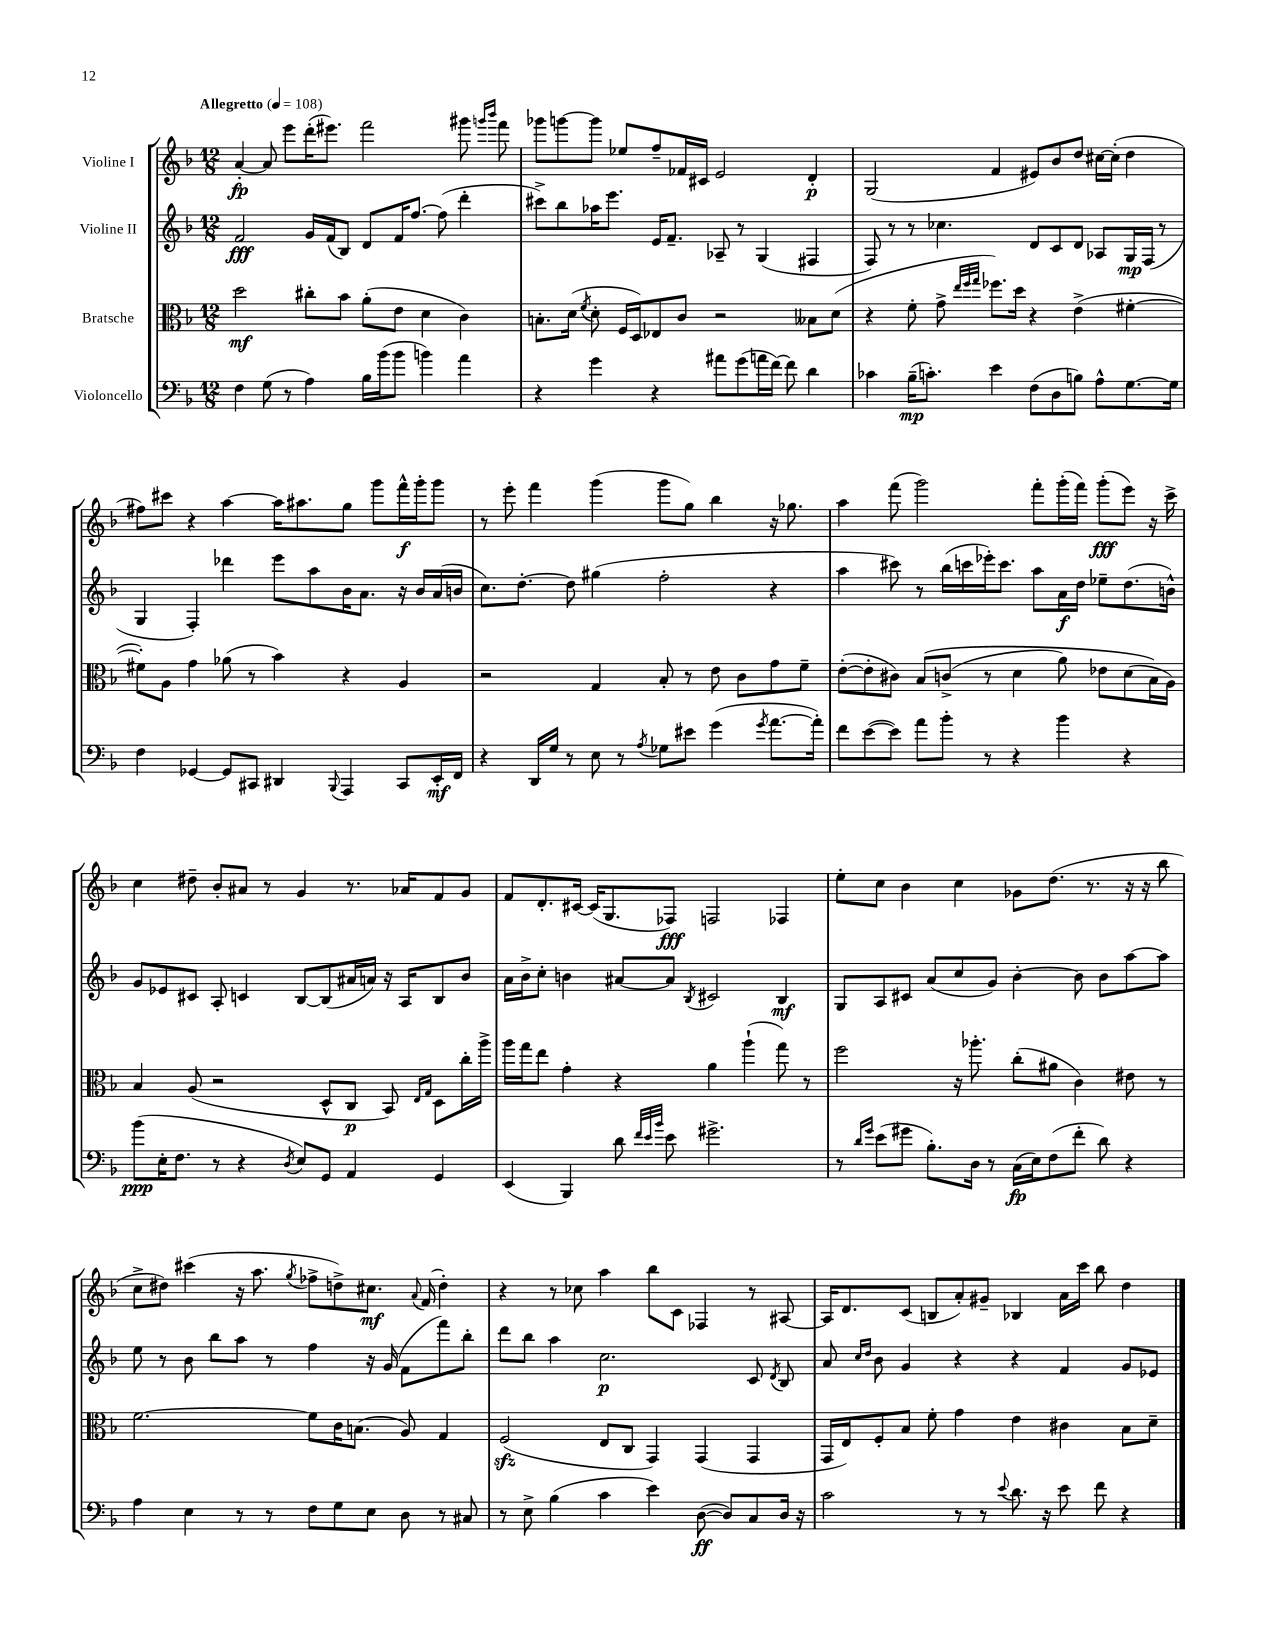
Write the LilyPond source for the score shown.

<<
\new StaffGroup <<
\new Staff = "s0" \with { instrumentName = "Violine I" } {
    \clef treble \key f \major \numericTimeSignature \time 12/8 \tempo "Allegretto" 4 = 108
    \autoBeamOff a'4~-.\fp a'8 e'''8[ d'''16-.( eis'''8.]) f'''2 gis'''8 \grace { g'''16[ bes'''16] } f'''8 |
    ges'''8[ g'''8~ g'''8] ees''8[ f''8-- fes'16 cis'16] e'2 d'4-.\p |
    g2( f'4 eis'8[) bes'8 d''8] cis''16[~ cis''16]-.( d''4 |
    fis''8[) cis'''8] r4 a''4~ a''16[ ais''8. g''8] g'''8[ f'''16-^\f g'''16-. g'''8] |
    r8 e'''8-. f'''4 g'''4( g'''8[ g''8]) bes''4 r16 ges''8. |
    a''4 f'''8( g'''2) f'''8[-. g'''16-.( f'''16]) g'''8[-.\fff( e'''8]) r16 c'''16-> |
    c''4 dis''8-- bes'8[-. ais'8] r8 g'4 r8. aes'16[ f'8 g'8] |
    f'8[ d'8.-. cis'16]~ cis'16[( g8. fes8]\fff) f2 fes4 |
    e''8[-. c''8] bes'4 c''4 ges'8[ d''8.]( r8. r16 r16 bes''8 |
    c''8[-> dis''8]) cis'''4( r16 a''8. \acciaccatura { g''8 } fes''8[-> d''8->) cis''8.]\mf \appoggiatura { a'8 } f'16( d''4-.) |
    r4 r8 ces''8 a''4 bes''8[ c'8] fes4 r8 ais8~ |
    ais16[ d'8. c'8]( b8[ a'8-.) gis'8]-- bes4 a'16[ c'''16] bes''8 d''4 \bar "|." |
}
\new Staff = "s1" \with { instrumentName = "Violine II" } {
    \clef treble \key f \major \numericTimeSignature \time 12/8
    \autoBeamOff f'2\fff g'16[ f'16( bes8]) d'8[ f'16 f''8.]~ f''8( d'''4-. |
    cis'''8[->) bes''8 aes''16 e'''8.] e'16[ f'8.]-- aes8-- r8 g4( fis4 |
    f8) r8 r8 ces''4. d'8[ c'8 d'8] aes8[ g16\mp f16]( r8 |
    g4 f4-.) des'''4 e'''8[ a''8 bes'16 a'8.] r16 bes'16[ a'16( b'16] |
    c''8.[) d''8.]~-. d''8 gis''4( f''2-. r4 |
    a''4 cis'''8) r8 bes''16[( c'''16 ees'''16-.) c'''8.] a''8[ a'16\f d''16] ees''8[-- d''8.( b'16]-^) |
    g'8[ ees'8 cis'8] a8-. c'4 bes8[~ bes8( ais'16 a'16]) r16 a16[ bes8 bes'8] |
    a'16[ bes'16-> c''8]-. b'4 ais'8[~ ais'8] \acciaccatura { bes8 } cis'2 bes4\mf |
    g8[ a8 cis'8] a'8[( c''8 g'8]) bes'4~-. bes'8 bes'8[ a''8~ a''8] |
    e''8 r8 bes'8 bes''8[ a''8] r8 f''4 r16 g'16( f'8[ f'''8) bes''8]-. |
    d'''8[ bes''8] a''4 c''2.\p c'8 \acciaccatura { d'8 } bes8 |
    a'8 \grace { c''16[ d''16] } bes'8 g'4 r4 r4 f'4 g'8[ ees'8] \bar "|." |
}
\new Staff = "s2" \with { instrumentName = "Bratsche" } {
    \clef alto \key f \major \numericTimeSignature \time 12/8
    \autoBeamOff d''2\mf cis''8[-. bes'8] a'8[-.( e'8] d'4 c'4) |
    b8.[-. d'16]( \acciaccatura { f'8 } d'8-. f16[ d16) ees8 c'8] r2 beses8[ d'8]( |
    r4 f'8-. g'8-> \grace { e''32[ f''32 g''32] } fes''8.[) d''16] r4 e'4->( fis'4~-. |
    fis'8[-.) a8] g'4 aes'8( r8 bes'4) r4 a4 |
    r2 g4 bes8-. r8 e'8 c'8[ g'8 f'8]-- |
    e'8[~-.( e'8-. cis'8]) bes8[\( c'8]->( r8 d'4 a'8) ees'8[ d'8( bes16\) a16]) |
    bes4 a8( r2 d8[-^ c8]\p bes,8) \grace { e16[ g16] } d8[ c''16-. a''16]-> |
    a''16[ g''16 e''8] g'4-. r4 a'4 a''4-!( g''8) r8 |
    f''2 r16 aes''8.-. c''8[-.( ais'8] c'4) eis'8 r8 |
    f'2.~ f'8[ c'16 b8.]( a8) g4 |
    f2\sfz( e8[ c8] g,4) g,4( g,4 |
    g,16[ e16) f8-. bes8] f'8-. g'4 e'4 cis'4 bes8[ d'8]-- \bar "|." |
}
\new Staff = "s3" \with { instrumentName = "Violoncello" } {
    \clef bass \key f \major \numericTimeSignature \time 12/8
    \autoBeamOff f4 g8( r8 a4) bes16[ bes'16( bes'8] b'4) a'4 |
    r4 g'4 r4 ais'8[ g'8( a'16 f'16]~) f'8 d'4 |
    ces'4 bes16[--\mp( c'8.]-.) e'4 f8[( d8 b8]) a8[-^ g8.~ g16] |
    f4 ges,4~ ges,8[ cis,8] dis,4 \appoggiatura { bes,,8 } a,,4 cis,8[ e,16-.\mf f,16] |
    r4 d,16[ g16] r8 e8 r8 \acciaccatura { a8 } ges8[ eis'8] g'4( \acciaccatura { g'8 } a'8.[~ a'16]-.) |
    f'8[ e'8~( e'8]) a'8[ bes'8]-. r8 r4 bes'4 r4 |
    bes'8[\ppp( e16-. f8.] r8 r4 \acciaccatura { d8 } e8[) g,8] a,4 g,4 |
    e,4( bes,,4) d'8 \grace { f'32[ e'32 bes'32] } e'8 gis'2.-> |
    r8 \grace { d'16[ g'16] } e'8[( gis'8] bes8.[-.) d16] r8 c16[\fp( e16) f8( f'8]-. d'8) r4 |
    a4 e4 r8 r8 f8[ g8 e8] d8 r8 cis8 |
    r8 e8-> bes4( c'4 e'4) d8~\ff( d8[) c8 d16] r16 |
    c'2 r8 r8 \appoggiatura { e'8 } d'8. r16 e'8 f'8 r4 \bar "|." |
}
>>
>>
\layout { \context { \Score \remove "Bar_number_engraver" } }
